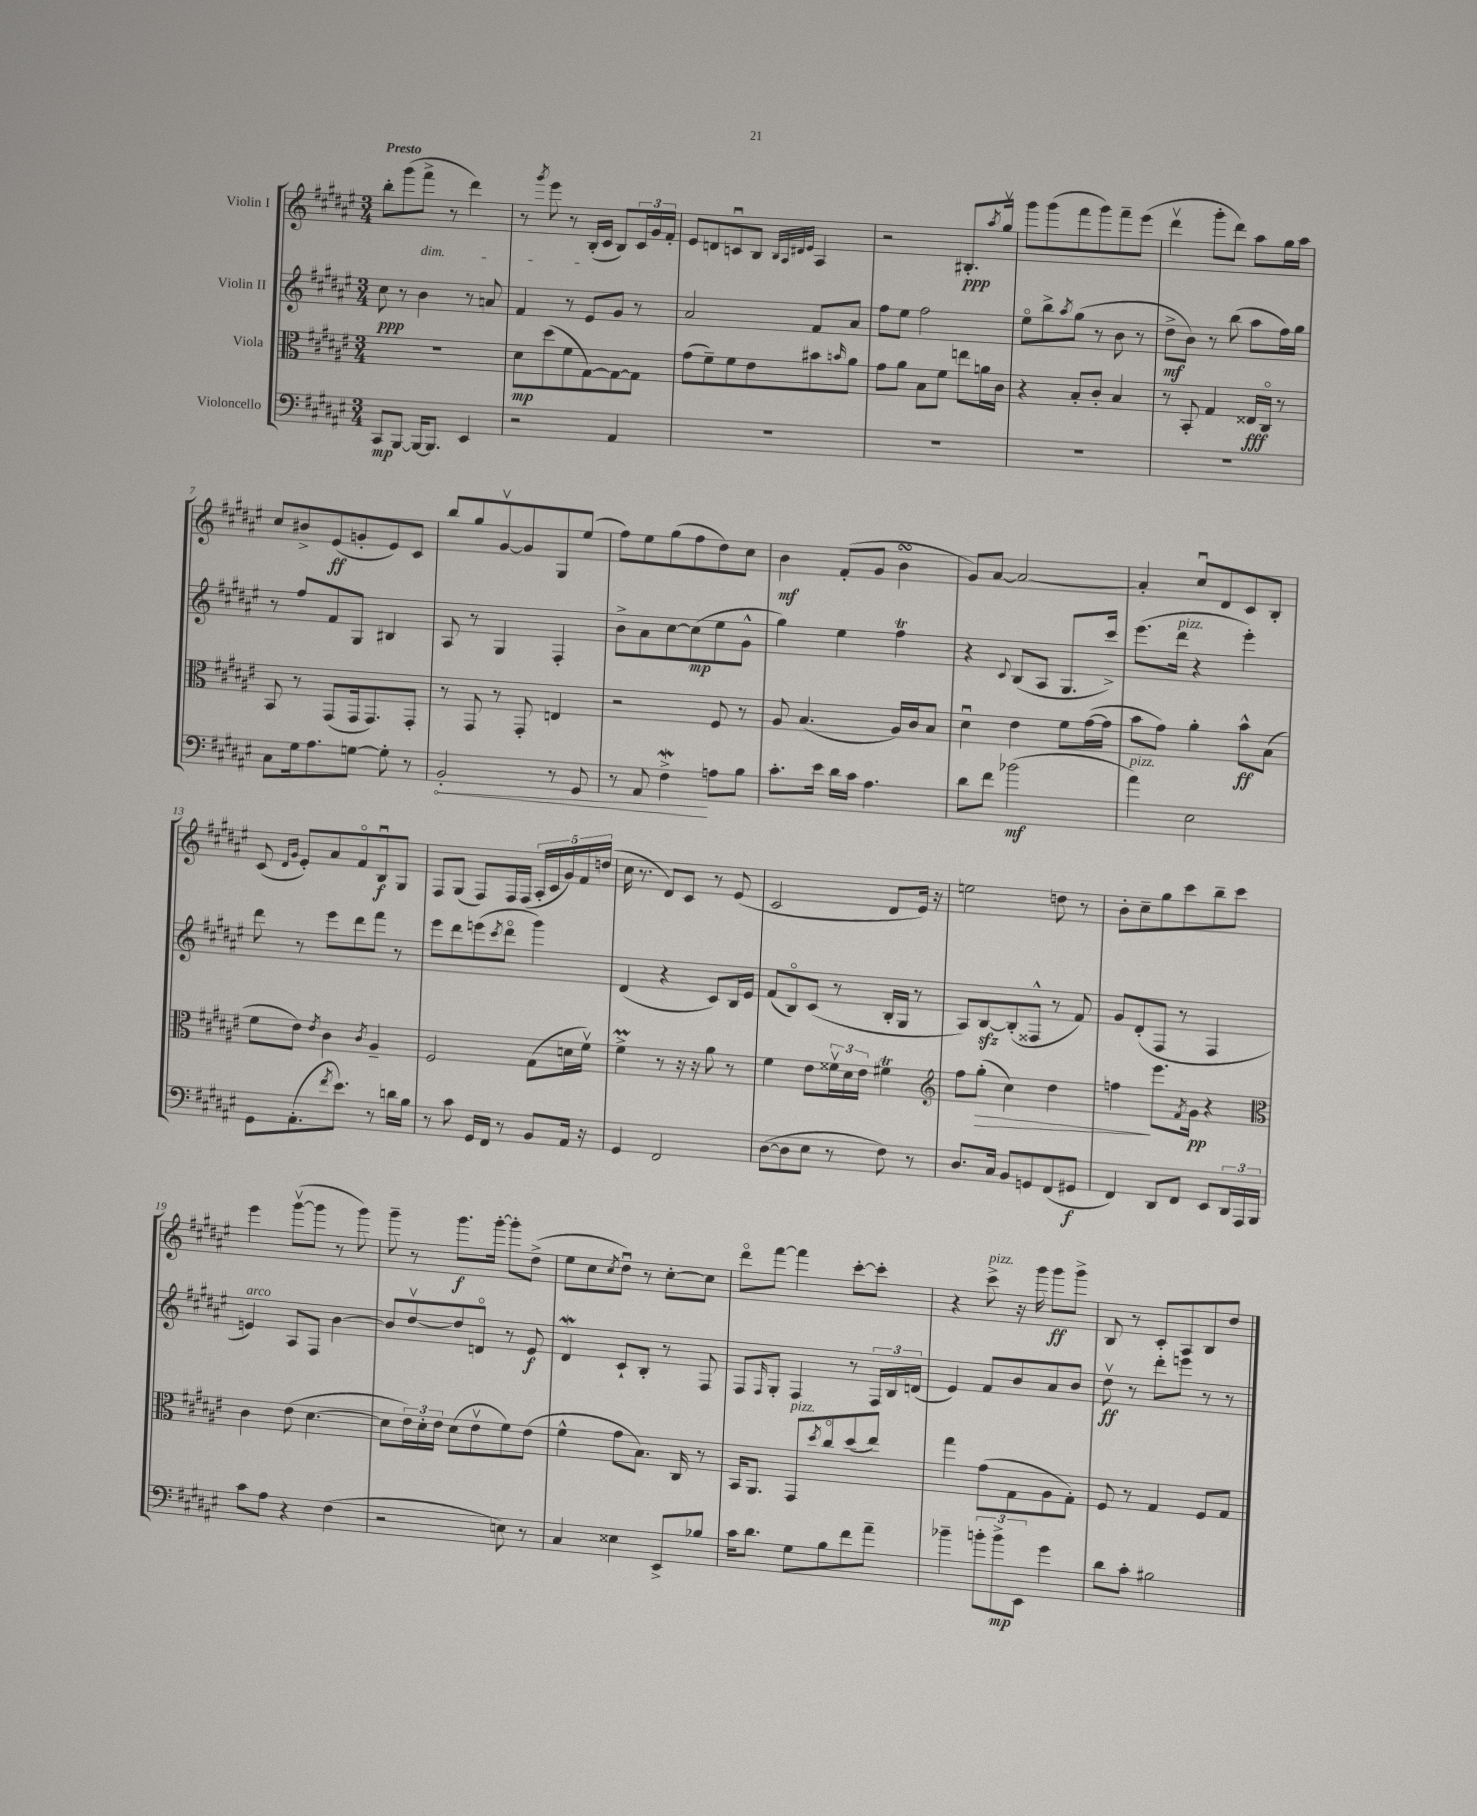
<<
\new StaffGroup <<
\new Staff = "s0" \with { instrumentName = "Violin I" } {
    \clef treble \key fis \major \numericTimeSignature \time 3/4 \tempo "Presto"
    b''8-. gis'''8( fis'''8->\dim r8 dis'''4) |
    r8 \acciaccatura { gis'''8 } eis'''8 r8 b16-.( cis'16\! b8) \tuplet 3/2 { cis'16 gis'16 fis'16-. } |
    eis'8 d'8 c'8\downbow b8 \grace { b32 ais32 dis'32 eis'32 } ais4 |
    r2 bis8.-.\ppp \acciaccatura { ais''8 } gis''16\upbow |
    gis'''8 gis'''8( fis'''8 gis'''8) fis'''8-- eis'''8( |
    dis'''4\upbow gis'''8-. dis'''8) ais''8 gis''16 ais''16 |
    cis''8 bis'8-> eis'8\ff( g'8-. eis'8) cis'8 |
    b''8 gis''8 gis'8~\upbow gis'8 gis8 eis''8( |
    fis''8) eis''8 gis''8( fis''8 dis''8) cis''8 |
    b'4\mf fis'8-.( gis'8 b'4\turn |
    gis'8) ais'8~ ais'2~ |
    ais'4-. cis''8\downbow dis'8 cis'8 b8-. |
    cis'8( \grace { dis'16 gis'16 } eis'8-.) ais'8 fis'8\flageolet b8\downbow\f gis8 |
    fis8 gis8( fis8) fis16 fis16( \tuplet 5/4 { ais16-. cis'16 gis'16) fis'16 d''16( } |
    cis''16 r8. dis'8) cis'8 r8 eis'8( |
    cis'2 dis'8 eis'16) r16 |
    e''2 d''8 r8 |
    b'8-. cis''8-- gis''8 cis'''8 b''8-- cis'''8 |
    eis'''4 gis'''8~\upbow( gis'''8 r8 gis'''8) |
    gis'''8-- r8 gis'''8.\f gis'''16~-. gis'''8-. dis''8->( |
    eis''8 cis''8 \acciaccatura { cis''8 } dis''8\downbow) r8 cis''8~-. cis''8 |
    dis'''8\flageolet fis'''8~ fis'''4 cis'''8~-. cis'''8-. |
    r4 cis'''8->^\markup { \italic "pizz." } r16 gis'''16 gis'''8\ff gis'''8-> |
    b8 r8 cis'8-. ais8 b8 dis''8 \bar "|." |
}
\new Staff = "s1" \with { instrumentName = "Violin II" } {
    \clef treble \key fis \major \numericTimeSignature \time 3/4
    cis''8\ppp r8 b'4 r8 a'8 |
    fis'4 r8 eis'8 gis'8 r8 |
    ais'2 fis'8 ais'8 |
    fis''8 eis''8 fis''2 |
    eis''8\flageolet b''8-> \acciaccatura { ais''8 } gis''8( r8 b'8 r8 |
    dis''8->\mf b'8) r8 b''8( ais''8 fis''16) gis''16 |
    r8 fis''8 fis'8 gis8 bis4 |
    ais8 r8 gis4 fis4-. |
    b'8-> ais'8 cis''8~ cis''8\mp( eis''8 gis'8-^ |
    gis''4) eis''4 fis''4\trill |
    r4 \appoggiatura { cis'8 } b8( ais8 gis8. cis'''16->) |
    eis'''8.( dis'''16^\markup { \italic "pizz." } r4 eis'''4-.) |
    dis'''8 r8 eis'''8 dis'''8 fis'''8 r8 |
    eis'''8 dis'''8 e'''8( \acciaccatura { cis'''8 } dis'''8\flageolet gis'''4) |
    dis'4( r4 cis'8) b16 eis'16 |
    fis'8( b8\flageolet) cis'8( r8 b16-. gis16 r8 |
    ais8) b8~\sfz b8-.( fisis8-^ r8 fis'8) |
    gis'8 dis'8-.( fis8 r8 fis4 |
    e'4^\markup { \italic "arco" }) ais8 fis8 b'4~ |
    b'8 dis''8~\upbow dis''8 d'8\flageolet r8 eis'8\f |
    dis'4\mordent cis'8-! b8-. r8 fis8 |
    fis8 \grace { fis16 } gis8-. fis4 r8 \tuplet 3/2 { fis16 b16 d'16( } |
    eis'4) fis'8 b'8 ais'8 b'8 |
    dis''8\upbow\ff r8 dis'''8-. e'''8 r8 r8 \bar "|." |
}
\new Staff = "s2" \with { instrumentName = "Viola" } {
    \clef alto \key fis \major \numericTimeSignature \time 3/4
    R2. |
    dis'8\mp dis''8( fis'8 gis8~) gis8~ gis8 |
    gis'8( fis'8--) fis'8 eis'8 bis'8 \grace { b'16 } ais'8 |
    gis'8 ais'8 b8 fis'8 e''8 a'16 cis'16 |
    r4 b8-. cis'8-. b4 |
    r8 b,8-. gis4 eisis16\fff cis16\flageolet r8 |
    b,8 r8 gis,8( gis,16 gis,8.) gis,8-. |
    r8 gis,8 r8 gis,8-. e4 |
    r2 fis8 r8 |
    ais8 b4.( ais16) cis'16 b8 |
    dis'4\downbow eis'4 fis'8 gis'16~( gis'16 |
    b'8 gis'8) ais'4-. b'8-^\ff b8( |
    fis'8 eis'8) \acciaccatura { eis'8 } cis'4 \acciaccatura { cis'8 } ais4-- |
    fis2 gis8( d'16 fis'16\upbow) |
    fis'4->\prall r8 r16 r16 ais'8 r8 |
    fis'4 eis'8 \tuplet 3/2 { fisis'16\upbow dis'16 eis'16 } fis'4\trill |
    \clef treble fis''8 gis''8-.\>( cis''4) dis''4 |
    f''4\! eis'''8. \acciaccatura { fis'8 } gis'16\pp r4 |
    \clef alto cis'4 eis'8( dis'4.~ |
    dis'8 \tuplet 3/2 { eis'16) dis'16-. eis'16 } dis'8( eis'8\upbow fis'8) eis'8( |
    fis'4-^ gis'8 b8.) cis16 r8 |
    b,16 ais,8. gis,8^\markup { \italic "pizz." } \acciaccatura { dis''8 } cis''8\flageolet dis''8( eis''8) |
    gis''4 gis'8( gis8 ais8 gis8-.) |
    fis8 r8 gis4 fis8 gis8 \bar "|." |
}
\new Staff = "s3" \with { instrumentName = "Violoncello" } {
    \clef bass \key fis \major \numericTimeSignature \time 3/4
    cis,8\mp b,,8~ b,,16~ b,,8. eis,4 |
    r2 ais,4 |
    R2. |
    R2. |
    R2. |
    R2. |
    cis8 gis16 ais8. g8~ g8-. r8 |
    \once \override Hairpin.circled-tip = ##t b,2-.\< r8 gis,8 |
    r8 ais,8 fis4->\mordent\! a8 b8 |
    cis'8.-. eis'16 dis'16 cis'16 ais4. |
    dis'8 fis'8 bes'2\mf( |
    ais'4^\markup { \italic "pizz." }) eis2 |
    gis,8 ais,8.-.( \acciaccatura { fis'8 } eis'8.) r8 d'16 b16 |
    r8 cis'8 gis,16 fis,16 r8 b,8 ais,16 r16 |
    gis,4 fis,2 |
    dis8~( dis8 eis8 r8 fis8) r8 |
    dis8. cis16 b,8 g,8 fis,8( gis,8\f |
    fis,4) dis,8 fis,8 eis,8 \tuplet 3/2 { dis,16 ais,,16 b,,16 } |
    cis'8 ais8 r4 fis4( |
    r2 e8) r8 |
    cis4 eisis4 eis,8-> bes8 |
    cis'16 dis'8. gis8 b8 fis'8 ais'8-- |
    bes'4-- \tuplet 3/2 { b'8-. b'8->\mp eis,8 } gis'4 |
    dis'8 cis'8-. bis2 \bar "|." |
}
>>
>>
